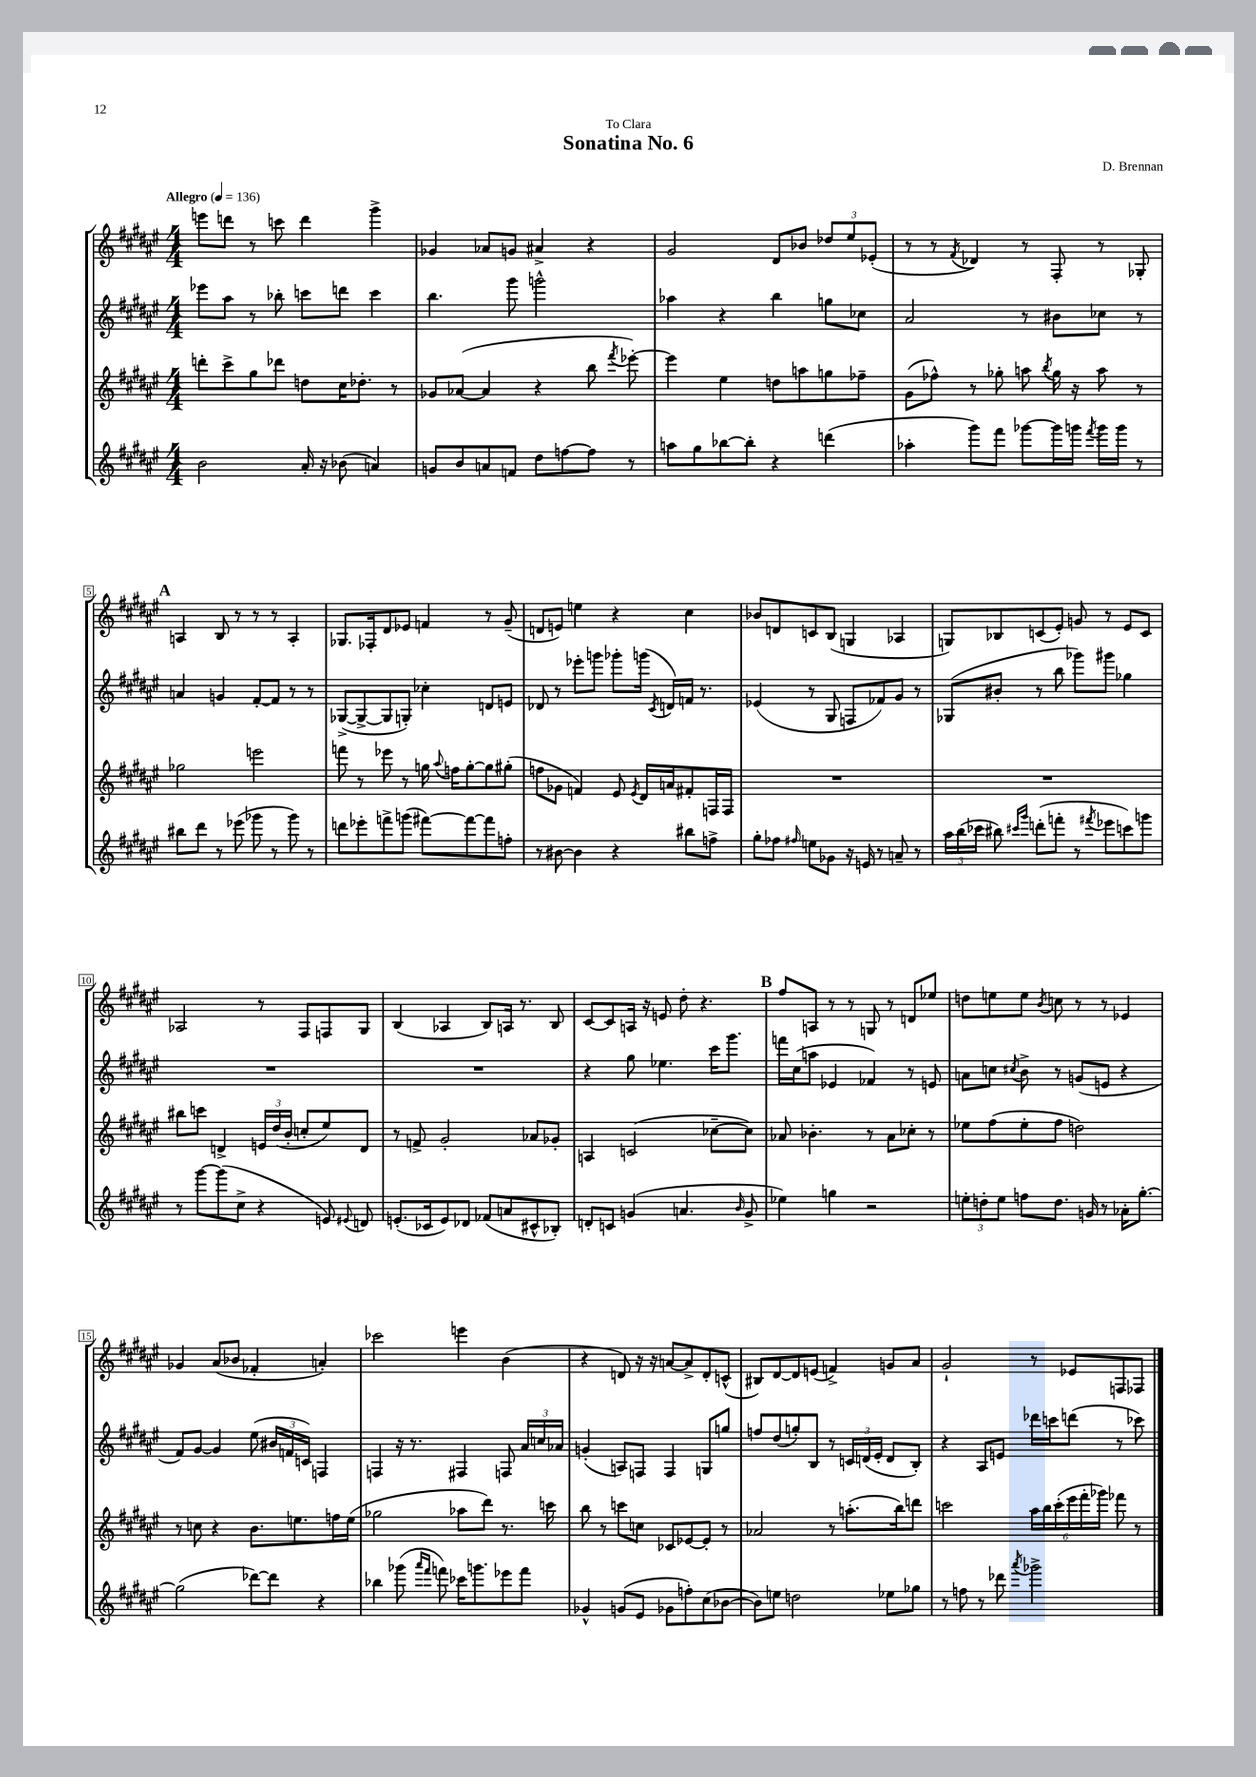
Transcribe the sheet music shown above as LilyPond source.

\header { title = "Sonatina No. 6" composer = "D. Brennan" dedication = "To Clara" }
<<
\new StaffGroup <<
\new Staff = "s0" {
    \clef treble \key fis \major \numericTimeSignature \time 4/4 \tempo "Allegro" 4 = 136
    \autoBeamOff e'''8[ d'''8] r8 c'''8 d'''4 gis'''4-> |
    ges'4 aes'8[ g'8] ais'4-> r4 |
    gis'2 dis'8[ bes'8] \tuplet 3/2 { des''8[ eis''8 ees'8]-.( } |
    r8 r8 \acciaccatura { fis'8 } des'4) r8 fis8-. r8 ges8-. |
    \mark \markup { \bold "A" } a4 b8 r8 r8 r8 a4-. |
    ges8.[ fes16-. dis'8 ees'8] f'4 r8 gis'8--( |
    d'8[ e'8]) e''4 r4 cis''4 |
    bes'8[ d'8 c'8 b8]( g4 aes4 |
    g8[) bes8 c'8( eis'8]-.) g'8 r8 eis'8[ c'8] |
    aes2 r8 fis8[ f8 gis8] |
    b4( aes4 b8[) a16] r8. b8 |
    cis'8[~ cis'8 a16] r16 e'8 dis''8-. r4. |
    \mark \markup { \bold "B" } fis''8[ a8] r8 r8 g8 r8 d'8[ ees''8] |
    d''8[ e''8 e''8] \acciaccatura { b'8 } c''8 r8 r8 ees'4 |
    ges'4 ais'8[( bes'8] fes'4-. a'4-.) |
    ces'''2 e'''4 b'4( |
    r4 d'8) r16 r16 a'8[~ a'8-> d'8-. c'8]-^( |
    bis8[) dis'8~ dis'8 e'8]( f'4->) g'8[ ais'8] |
    gis'2-! r8 ees'8[ f8 fes8] \bar "|." |
}
\new Staff = "s1" {
    \clef treble \key fis \major \numericTimeSignature \time 4/4
    \autoBeamOff ees'''8[ ais''8] r8 bes''8-. c'''8[ d'''8] c'''4 |
    b''4. gis'''8 g'''2-^ |
    aes''4 r4 b''4 g''8[ ces''8] |
    ais'2 r8 bis'8[ ces''8] r8 |
    \mark \markup { \bold "A" } a'4 g'4 fis'8[~-. fis'8] r8 r8 |
    ges8[~->( ges8~-> ges8 g8]-.) ces''4-. d'8[ e'8] |
    des'8 r8 ees'''8[-. g'''8] ges'''8[-. g'''16]( \acciaccatura { cis'8 } d'16[) f'16] r8. |
    ees'4( r8 gis8 f8[ fes'8) gis'8] r8 |
    ges8[( bis'8]-. r8 b''8 ges'''8[) gis'''8] ges''4 |
    R1 |
    R1 |
    r4 gis''8 ees''4. cis'''16[ gis'''8.] |
    \mark \markup { \bold "B" } f'''16[ cis''16( a''8] ees'4 fes'4) r8 e'8 |
    a'8[ c''8] \acciaccatura { cis''8 } b'8-> r8 g'8[( e'8] r4 |
    fis'8[) gis'8]~ gis'4 eis''8( \tuplet 3/2 { bis'16[ f'16 c'16]) } f4 |
    f4 r16 r8. fis4 f8 \tuplet 3/2 { ais'16[ c''16 aes'16] } |
    g'4-.( a8[) f8] f4 g8[ g''8] |
    f''8[ dis''8( g''8-.) b8] r8 \tuplet 3/2 { c'16[ d'16( eis'16]-. } d'8[ b8]-.) |
    r4 ais8[ e'8] des'''16[ c'''16 d'''8]( r8 ces'''8) \bar "|." |
}
\new Staff = "s2" {
    \clef treble \key fis \major \numericTimeSignature \time 4/4
    \autoBeamOff d'''8[-. cis'''8-> gis''8 des'''8] d''8[ cis''16 des''8.]-. r8 |
    ges'8[ aes'8]~( aes'4 r4 b''8 \acciaccatura { fis'''8 } ees'''8~-.) |
    ees'''4 eis''4 d''8[ a''8 g''8 fes''8]-- |
    gis'8[( fes''8]-^) r8 ges''8-. a''8 \acciaccatura { b''8 } ges''16 r16 a''8 r8 |
    \mark \markup { \bold "A" } ges''2 e'''2 |
    f'''8 r8 ees'''8 r8 g''16 \appoggiatura { ais''8 } f''16[ g''8~-. g''8 gis''8]-.( |
    f''8[ ges'8] f'4) eis'8 \acciaccatura { eis'8 } dis'16[ a'16 fis'8-. f16 f16] |
    R1 |
    R1 |
    bis''8[ c'''8] d'4-> \tuplet 3/2 { e'16[ dis''16( b'16]-. } c''8[-. eis''8) d'8] |
    r8 f'8-> gis'2-. aes'8[ ges'8]-. |
    a4 c'2( ces''8[~-- ces''8]) |
    \mark \markup { \bold "B" } aes'8 bes'4.-. r8 aes'8[ ces''8]-. r8 |
    ees''8[ fis''8( ees''8-. fis''8] d''2) |
    r8 c''8 r4 b'8.[ e''8. f''16 e''16]( |
    ges''2 aes''8[ dis'''8]) r8. c'''16 |
    b''8 r8 c'''8[ c''8] ces'8[ ees'8~ ees'8]-. r8 |
    aes'2 r8 a''8.[-.( b''16) d'''8] |
    c'''2 \tuplet 6/4 { ais''16[ b''16 c'''16-.( eis'''16 fis'''16-. ges'''16]) } fes'''8 r8 \bar "|." |
}
\new Staff = "s3" {
    \clef treble \key fis \major \numericTimeSignature \time 4/4
    \autoBeamOff b'2 ais'16-. r16 bes'8( a'4) |
    g'8[ b'8 a'8 f'8] dis''8[ f''8~ f''8] r8 |
    a''8[ gis''8 bes''8~ bes''8]-. r4 d'''4( |
    aes''4-. gis'''8[) fis'''8] ges'''8[~ ges'''16 g'''16] \acciaccatura { fis'''8 } g'''16[ g'''16] r8 |
    \mark \markup { \bold "A" } bis''8[ dis'''8] r8 ees'''8( ges'''8 r8 ges'''8) r8 |
    d'''8[ ees'''8-. f'''8-> g'''8]( fis'''8[~) fis'''8~ fis'''8 f''8]-. |
    r8 bis'8~ bis'4 r4 bis''8[ f''8]-> |
    gis''8[-. fes''8] \grace { fis''16 } e''8[ ges'8] r16 e'16 r8 a'8-- r8 |
    \tuplet 3/2 { ais''16[ b''16( ces'''16] } bis''8) \grace { cis'''16[ gis'''16] } d'''8[-.( f'''8]-. r8 \acciaccatura { fis'''8 } ees'''8[ c'''8) g'''8] |
    r8 gis'''8[~ gis'''8( cis''8]-> r4 e'8) \appoggiatura { eis'8 } d'8 |
    e'8.[-.( ces'16 e'8) des'8] fes'8[( a'8 cis'8-^ bes8]-.) |
    d'8[-. c'8] g'4( a'4. \grace { b'16 } g'8-> |
    \mark \markup { \bold "B" } ees''4) g''4 r2 |
    \tuplet 3/2 { e''8[-. d''8-. e''8] } f''8[ d''8.] g'16 r8 aes'16[-. gis''8.]~-. |
    gis''2( des'''8[~) des'''8] r4 |
    bes''4 ges'''8( \grace { ais'''16[ fis'''16] } f'''8) ces'''16[ g'''8. ees'''8 f'''8] |
    ges'4-^ g'8[( eis'8] ges'8[ f''8-.) cis''8( bes'8]~ |
    bes'8[) e''8] d''2 ees''8[ ges''8] |
    r8 f''8 r8 des'''8 \acciaccatura { ais'''8 } ges'''2-> \bar "|." |
}
>>
>>
\layout { \context { \Score \override BarNumber.stencil = #(make-stencil-boxer 0.1 0.3 ly:text-interface::print) } }
